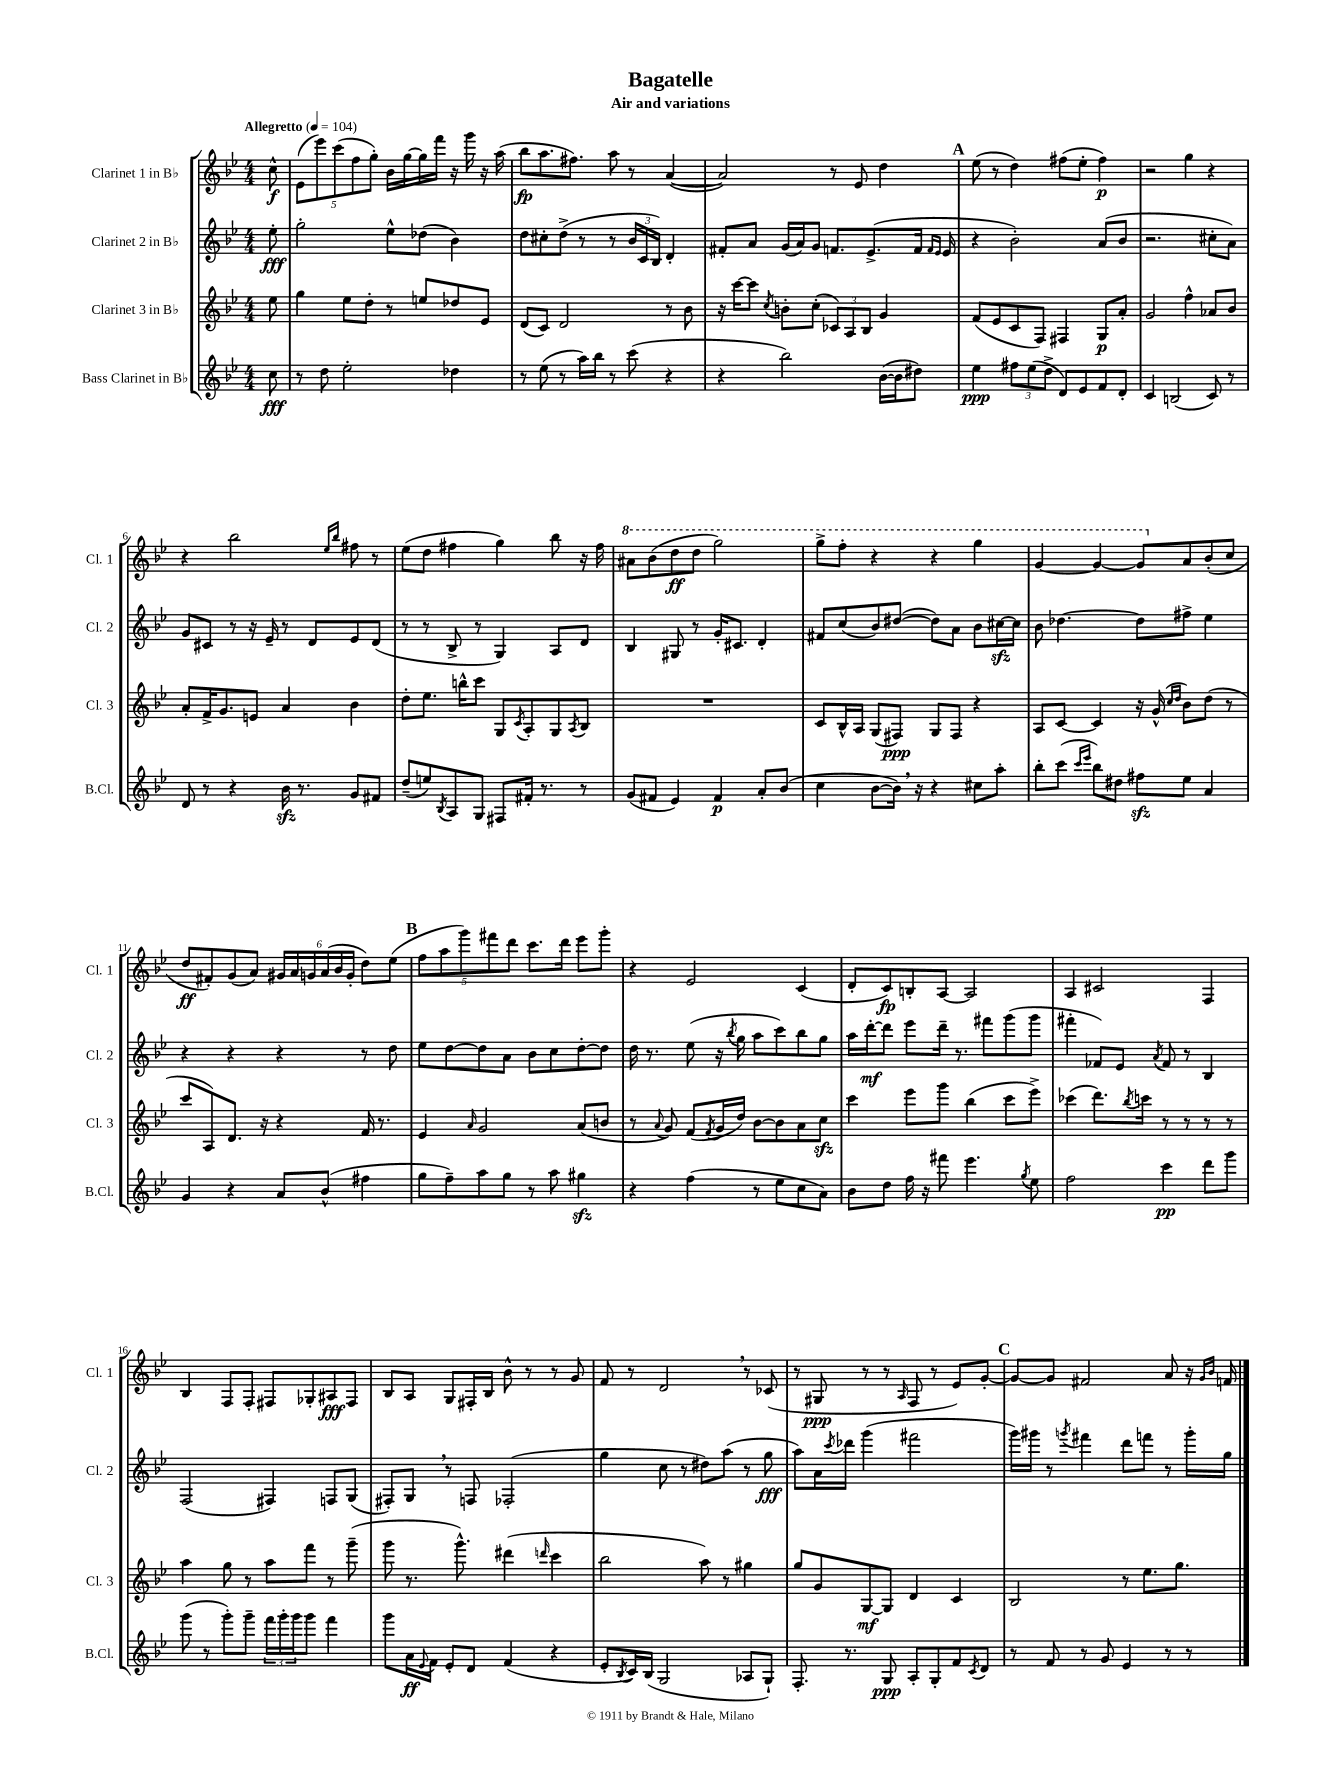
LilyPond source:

\header { title = "Bagatelle" subtitle = "Air and variations" }
<<
\new StaffGroup <<
\new Staff = "s0" \with { instrumentName = "Clarinet 1 in Bb" shortInstrumentName = "Cl. 1" } {
    \clef treble \key bes \major \numericTimeSignature \time 4/4 \partial 8 \tempo "Allegretto" 4 = 104
    c''8-^\f |
    \tuplet 5/4 { ees'8( ees'''8) c'''8( f''8 g''8-.) } bes'16 g''16~ g''16 f'''16 r16 g'''16 r16 a''16( |
    bes''8\fp a''8. fis''8.) a''8 r8 a'4~( |
    a'2) r8 ees'8 d''4 |
    \mark \markup { \bold "A" } ees''8( r8 d''4) fis''8( ees''8-. fis''4\p) |
    r2 g''4 r4 |
    r4 bes''2 \grace { ees''16 bes''16 } fis''8 r8 |
    ees''8( d''8 fis''4 g''4) bes''8 r16 fis''16 |
    \ottava #1 ais''8 bes''8( d'''8\ff d'''8 g'''2) |
    g'''8-> f'''8-. r4 r4 g'''4 |
    g''4~ g''4~ g''8 \ottava #0 a'8 bes'8-.( c''8 |
    d''8\ff fis'8-.) g'8( a'8) \tuplet 6/4 { gis'16 a'16 g'16 a'16( bes'16 g'16-. } d''8) ees''8( |
    \mark \markup { \bold "B" } \tuplet 5/4 { f''8 a''8 g'''8) fis'''8 d'''8 } c'''8. d'''16 ees'''8 g'''8-. |
    r4 ees'2 c'4( |
    d'8-. c'8\fp) b8-. a8~ a2 |
    a4 cis'2 f4 |
    bes4 f8 f8-. fis8 ges8-. ais8\fff fis8 |
    bes8 a8 g8 fis16-. bes16 bes'8-^ r8 r8 g'8 |
    f'8 r8 d'2 \breathe r8 ces'8( |
    r8 gis8\ppp r8 r8 \grace { a16 } f8 r8 ees'8) g'8~-. |
    \mark \markup { \bold "C" } g'8~ g'8 fis'2 a'8 r16 \grace { g'16 bes'16 } f'16 \bar "|." |
}
\new Staff = "s1" \with { instrumentName = "Clarinet 2 in Bb" shortInstrumentName = "Cl. 2" } {
    \clef treble \key bes \major \numericTimeSignature \time 4/4 \partial 8
    ees''8-.\fff |
    g''2-. ees''8-^ des''8( bes'4) |
    d''8 cis''8-. d''8->( r8 r8 \tuplet 3/2 { bes'16 c'16 bes16) } d'4-. |
    fis'8-. a'8 g'16( a'16) g'8 f'8. ees'8.->( f'16 \grace { f'16 ees'16 } ees'16 |
    \mark \markup { \bold "A" } r4 bes'2-.) a'8( bes'8 |
    r2. cis''8-. a'8) |
    g'8 cis'8 r8 r16 ees'16-- r8 d'8 ees'8 d'8( |
    r8 r8 bes8-> r8 g4) a8 d'8 |
    bes4 gis8 r8 g'16-. cis'8. d'4-. |
    fis'8 c''8( bes'8) dis''8~( dis''8) a'8 bes'8 cis''16~\sfz cis''16 |
    bes'8 des''4.~ des''8 fis''8-> ees''4 |
    r4 r4 r4 r8 d''8 |
    \mark \markup { \bold "B" } ees''8 d''8~ d''8 a'8 bes'8 c''8 d''8~-. d''8 |
    d''16 r8. ees''8( r16 \acciaccatura { bes''8 } g''16 a''8 c'''8) bes''8 g''8 |
    a''16 d'''16~-.\mf d'''8 ees'''8 d'''16-- r8. fis'''8 g'''8( g'''8 |
    fis'''4-. fes'8) ees'8 \acciaccatura { a'8 } fes'8 r8 bes4 |
    f2( fis4) f8 g8( |
    fis8-.) g8 \breathe r8 f8 fes2-.( |
    g''4 c''8 r8 dis''8) a''8( r8 g''8\fff |
    a''8) a'16 \acciaccatura { c'''8 } des'''16 g'''4( fis'''2 |
    \mark \markup { \bold "C" } g'''16) gis'''16 r8 \acciaccatura { g'''8 } fis'''4 d'''8 f'''8 r8 g'''16-. g''16 \bar "|." |
}
\new Staff = "s2" \with { instrumentName = "Clarinet 3 in Bb" shortInstrumentName = "Cl. 3" } {
    \clef treble \key bes \major \numericTimeSignature \time 4/4 \partial 8
    ees''8 |
    g''4 ees''8 d''8-. r8 e''8 des''8 ees'8 |
    d'8( c'8) d'2 r8 bes'8 |
    r16 c'''16~ c'''8 \acciaccatura { c''8 } b'8-. c''8-.( \tuplet 3/2 { ces'8) a8 bes8 } g'4 |
    \mark \markup { \bold "A" } f'8( ees'8 c'8 f8) fis4 g8\p a'8-. |
    g'2 f''4-^ aes'8 bes'8 |
    a'8-. f'16-> g'8. e'8 a'4 bes'4 |
    d''8-. ees''8. b''16-^ c'''8 g8 \acciaccatura { c'8 } a8-. g8 \acciaccatura { a8 } bes8 |
    R1 |
    c'8 bes16-^ a16 g8( fis8\ppp) g8 fis8 r4 |
    a8 c'8~ c'4 r16 g'16-^( \grace { c''16 d''16 } bes'8) d''8( r8 |
    c'''8 a8) d'8. r16 r4 f'16 r8. |
    \mark \markup { \bold "B" } ees'4 \grace { a'16 } g'2 a'8( b'8 |
    r8 \appoggiatura { a'8 } g'8) f'8( \acciaccatura { f'8 } g'16 d''16) bes'8~ bes'8 a'8 c''8\sfz |
    c'''4 ees'''8 g'''8 bes''4( c'''8 ees'''8->) |
    ces'''4( d'''8.) \acciaccatura { bes''8 } c'''16 r8 r8 r8 r8 |
    a''4 g''8 r8 a''8 f'''8 r8 g'''8--( |
    g'''8 r8. g'''8.-^) dis'''4( \grace { d'''16 } c'''4 |
    bes''2 a''8) r8 gis''4 |
    g''8 g'8 g8~\mf g8 d'4 c'4 |
    \mark \markup { \bold "C" } bes2 r8 ees''8. g''8. \bar "|." |
}
\new Staff = "s3" \with { instrumentName = "Bass Clarinet in Bb" shortInstrumentName = "B.Cl." } {
    \clef treble \key bes \major \numericTimeSignature \time 4/4 \partial 8
    c''8\fff |
    r8 d''8 ees''2-. des''4 |
    r8 ees''8( r8 a''16) bes''16 r8 c'''8( r4 |
    r4 bes''2) bes'16~( bes'16 dis''8) |
    \mark \markup { \bold "A" } ees''4\ppp \tuplet 3/2 { fis''8 ees''8( d''8-> } d'8) ees'8 f'8 d'8-. |
    c'4 b2( c'8) r8 |
    d'8 r8 r4 bes'16\sfz r8. g'8 fis'8 |
    d''8--( e''8) \acciaccatura { bes8 } a8 g8 fis8 fis'16-. r8. r8 |
    g'8( fis'8 ees'4) fis'4\p a'8-. bes'8( |
    c''4 bes'8~ bes'16) \breathe r16 r4 cis''8 a''8-. |
    bes''8-. c'''8( \grace { c'''16 ees'''16 } bes''8) dis''8 fis''8\sfz ees''8 a'4 |
    g'4 r4 a'8 bes'8-^( fis''4 |
    \mark \markup { \bold "B" } g''8 f''8--) a''8 g''8 r8 a''8 gis''4\sfz |
    r4 f''4( r8 ees''8 c''8 a'8) |
    bes'8 d''8 f''16 r16 fis'''8 ees'''4. \acciaccatura { g''8 } ees''8 |
    f''2 c'''4\pp d'''8 g'''8 |
    g'''8( r8 g'''8-.) g'''8-- \tuplet 3/2 { f'''16 g'''16-. g'''16 } g'''8 f'''4 |
    g'''8 a'16\ff \appoggiatura { ees'8 } f'16 ees'8-. d'8 f'4( r4 |
    ees'8-. \acciaccatura { bes8 } c'16) bes16( g2 aes8 g8-!) |
    f8.-. r8. g8\ppp a8-. g8-. f'8 \acciaccatura { c'8 } d'8 |
    \mark \markup { \bold "C" } r8 f'8 r8 g'8 ees'4 r8 r8 \bar "|." |
}
>>
>>
